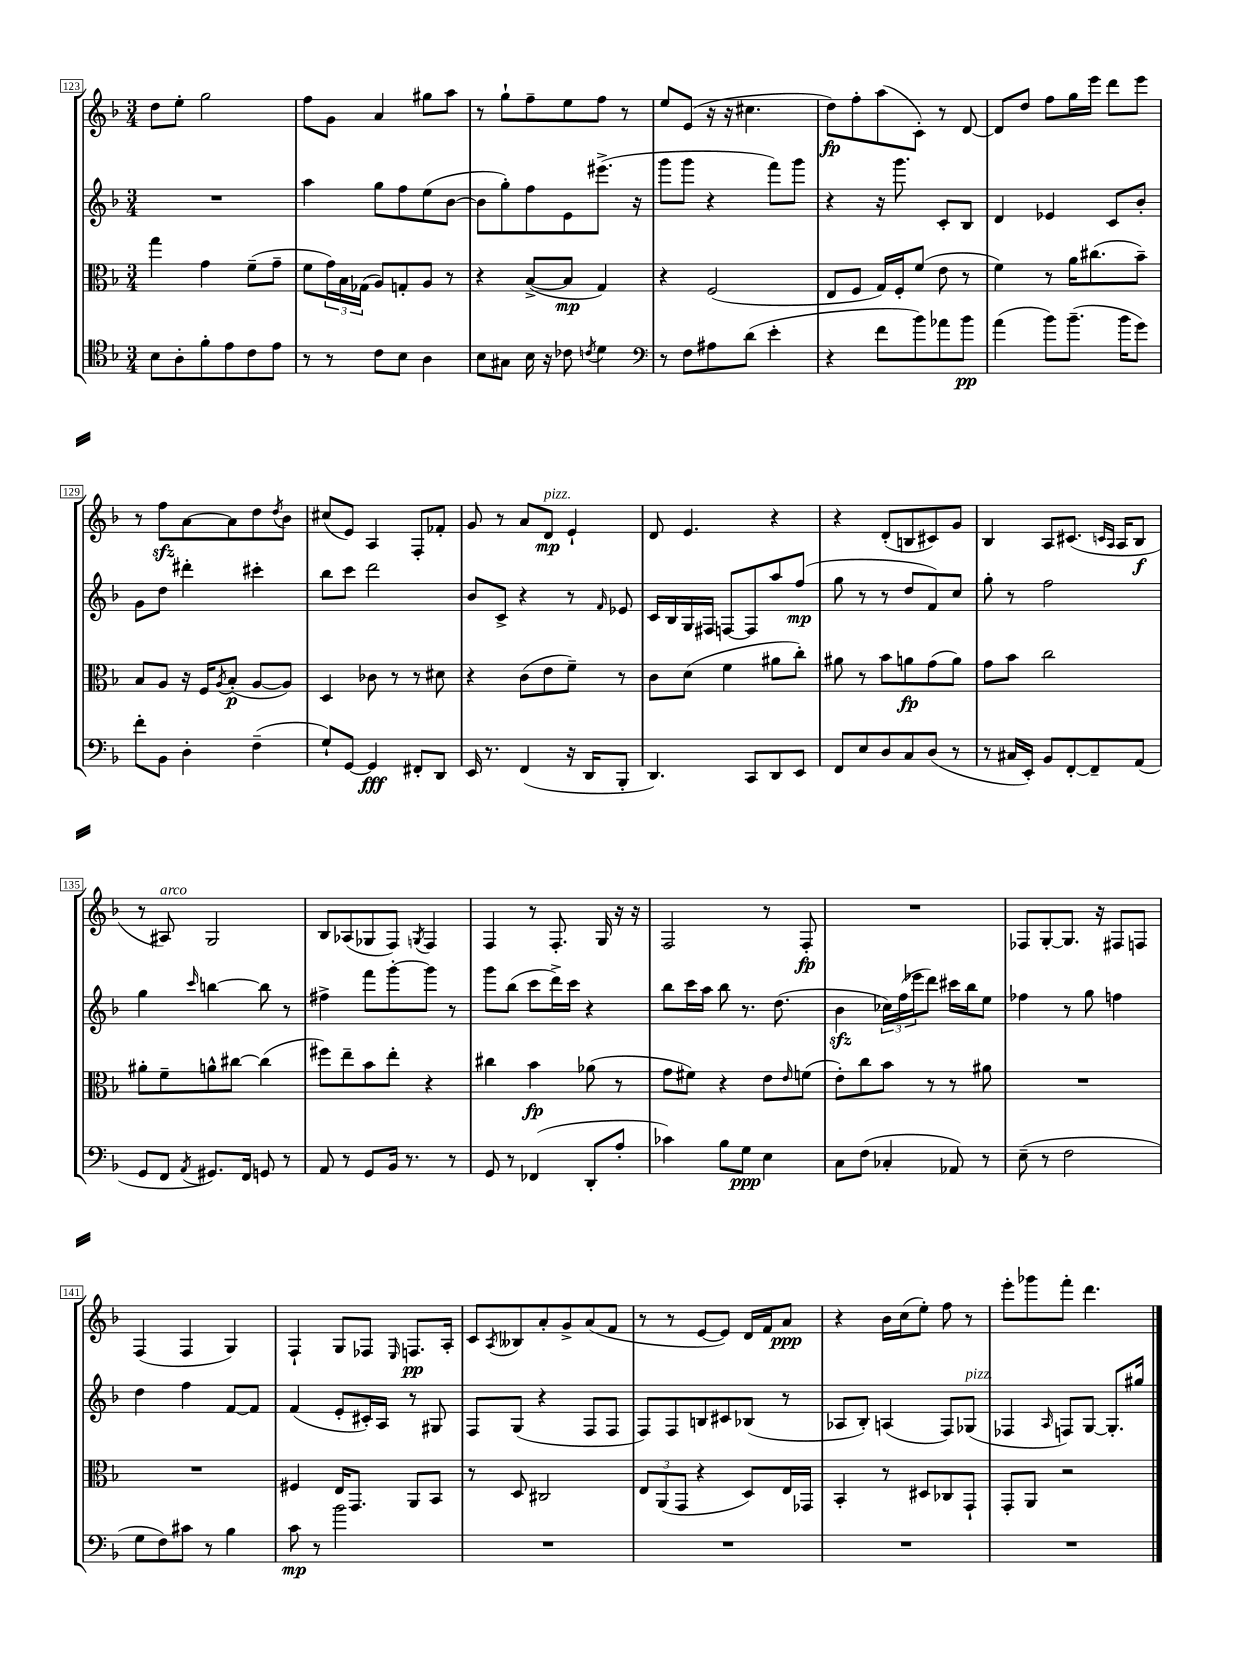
<<
\new StaffGroup <<
\new Staff = "s0" {
    \clef treble \key f \major \numericTimeSignature \time 3/4
    d''8 e''8-. g''2 |
    f''8 g'8 a'4 gis''8 a''8 |
    r8 g''8-! f''8-- e''8 f''8 r8 |
    e''8 e'8( r16 r16 cis''4. |
    d''8\fp) f''8-. a''8( c'8-.) r8 d'8~ |
    d'8 d''8 f''8 g''16 e'''16 d'''8 e'''8 |
    r8 f''8\sfz a'8~ a'8 d''8 \acciaccatura { d''8 } bes'8 |
    cis''8( e'8) a4 f8-. fes'8-. |
    g'8 r8 a'8 d'8\mp^\markup { \italic "pizz." } e'4-! |
    d'8 e'4. r4 |
    r4 d'8-.( b8 cis'8) g'8 |
    bes4 a8 cis'8.( \grace { c'16 a16 } a16 bes8\f |
    r8 ais8^\markup { \italic "arco" }) g2 |
    bes8 aes8( ges8 f8) \acciaccatura { g8 } f4 |
    f4 r8 f8.-. g16 r16 r16 |
    f2 r8 f8-.\fp |
    R2. |
    fes8 g8~-. g8. r16 fis8 f8 |
    f4( f4 g4) |
    f4-! g8 fes8 \grace { e16 } f8.\pp a16-. |
    c'8 \acciaccatura { a8 } beses8 a'8-. g'8-> a'8( f'8 |
    r8 r8 e'8~ e'8) d'16 f'16 a'8\ppp |
    r4 bes'16 c''16( e''8-.) f''8 r8 |
    e'''8-. ges'''8 f'''8-. d'''4. \bar "|." |
}
\new Staff = "s1" {
    \clef treble \key f \major \numericTimeSignature \time 3/4
    R2. |
    a''4 g''8 f''8 e''8( bes'8~ |
    bes'8 g''8-.) f''8 e'8 eis'''8.->( r16 |
    g'''8 g'''8 r4 f'''8) g'''8 |
    r4 r16 g'''8. c'8-. bes8 |
    d'4 ees'4 c'8 bes'8-. |
    g'8 d''8 dis'''4-. cis'''4-. |
    bes''8 c'''8 d'''2 |
    bes'8 c'8-> r4 r8 \grace { f'16 } ees'8 |
    c'16 bes16 g16 fis16 f8~ f8 a''8 f''8\mp( |
    g''8 r8 r8 d''8 f'8) c''8 |
    g''8-. r8 f''2 |
    g''4 \grace { c'''16 } b''4~ b''8 r8 |
    fis''4-> f'''8 g'''8~-. g'''8 r8 |
    g'''8 bes''8( c'''8 d'''16->) c'''16 r4 |
    bes''8 c'''16 a''16 bes''8 r8. d''8.( |
    bes'4\sfz \tuplet 3/2 { ces''16) f''16( ees'''16 } d'''8) cis'''16 bes''16 e''8 |
    fes''4 r8 g''8 f''4 |
    d''4 f''4 f'8~ f'8 |
    f'4( e'8-. cis'16-.) a16 r8 gis8 |
    f8 g8( r4 f8 f8 |
    f8) f8 b8 cis'8 bes8( r8 |
    aes8 bes8-.) a4( f8) ges8^\markup { \italic "pizz." }( |
    fes4 \grace { a16 } f8) g8~ g8.-. gis''16 \bar "|." |
}
\new Staff = "s2" {
    \clef alto \key f \major \numericTimeSignature \time 3/4
    g''4 g'4 f'8--( g'8-- |
    f'8 \tuplet 3/2 { g'16) bes16 ges16( } a8) g8-. a8 r8 |
    r4 bes8~->( bes8\mp g4) |
    r4 f2( |
    e8 f8 g16) f16-. f'8( e'8 r8 |
    f'4) r8 a'16 cis''8.( bes'8--) |
    bes8 a8 r16 f16 \acciaccatura { a8 } bes8-.\p( a8~ a8) |
    d4 ces'8 r8 r8 dis'8 |
    r4 c'8( e'8 f'8--) r8 |
    c'8 d'8( f'4 ais'8 c''8-.) |
    ais'8 r8 bes'8 a'8\fp g'8( a'8) |
    g'8 bes'8 c''2 |
    ais'8-. f'8-- a'8-^ cis''8~ cis''4( |
    fis''8) e''8-- bes'8 e''8-. r4 |
    cis''4 bes'4\fp aes'8( r8 |
    g'8 fis'8) r4 e'8 \grace { e'16 } f'8( |
    e'8-.) c''8 bes'8 r8 r8 ais'8 |
    R2. |
    R2. |
    fis4 e16 g,8. a,8 bes,8 |
    r8 d8 cis2 |
    \tuplet 3/2 { e8 a,8( g,8 } r4 d8) e16 ges,16 |
    bes,4-. r8 dis8 ces8 g,8-! |
    g,8-. a,8 r2 \bar "|." |
}
\new Staff = "s3" {
    \clef tenor \key f \major \numericTimeSignature \time 3/4
    bes8 a8-. f'8-. e'8 c'8 e'8 |
    r8 r8 c'8 bes8 a4 |
    bes8 gis8 bes16 r16 ces'8 \acciaccatura { c'8 } d'4 |
    \clef bass r8 f8 ais8 d'8( e'4-. |
    r4 f'8 bes'8) aes'8 bes'8\pp |
    a'4( bes'8) bes'8.--( bes'16 g'8) |
    f'8-. bes,8 d4-. f4--( |
    g8-!) g,8~ g,4\fff fis,8-. d,8 |
    e,16 r8. f,4( r16 d,16 bes,,8-. |
    d,4.) c,8 d,8 e,8 |
    f,8 e8 d8 c8 d8( r8 |
    r8 cis16 e,16-.) bes,8 f,8~-. f,8-- a,8( |
    g,8 f,8 \acciaccatura { a,8 } gis,8.) f,16 g,8 r8 |
    a,8 r8 g,8 bes,16 r8. r8 |
    g,8 r8 fes,4( d,8-. a8-. |
    ces'4) bes8 g8\ppp e4 |
    c8 f8( ces4-. aes,8) r8 |
    e8--( r8 f2 |
    g8 f8) cis'8 r8 bes4 |
    c'8\mp r8 bes'2 |
    R2. |
    R2. |
    R2. |
    R2. \bar "|." |
}
>>
>>
\layout { \context { \Score currentBarNumber = #123 \override BarNumber.stencil = #(make-stencil-boxer 0.1 0.3 ly:text-interface::print) } }
